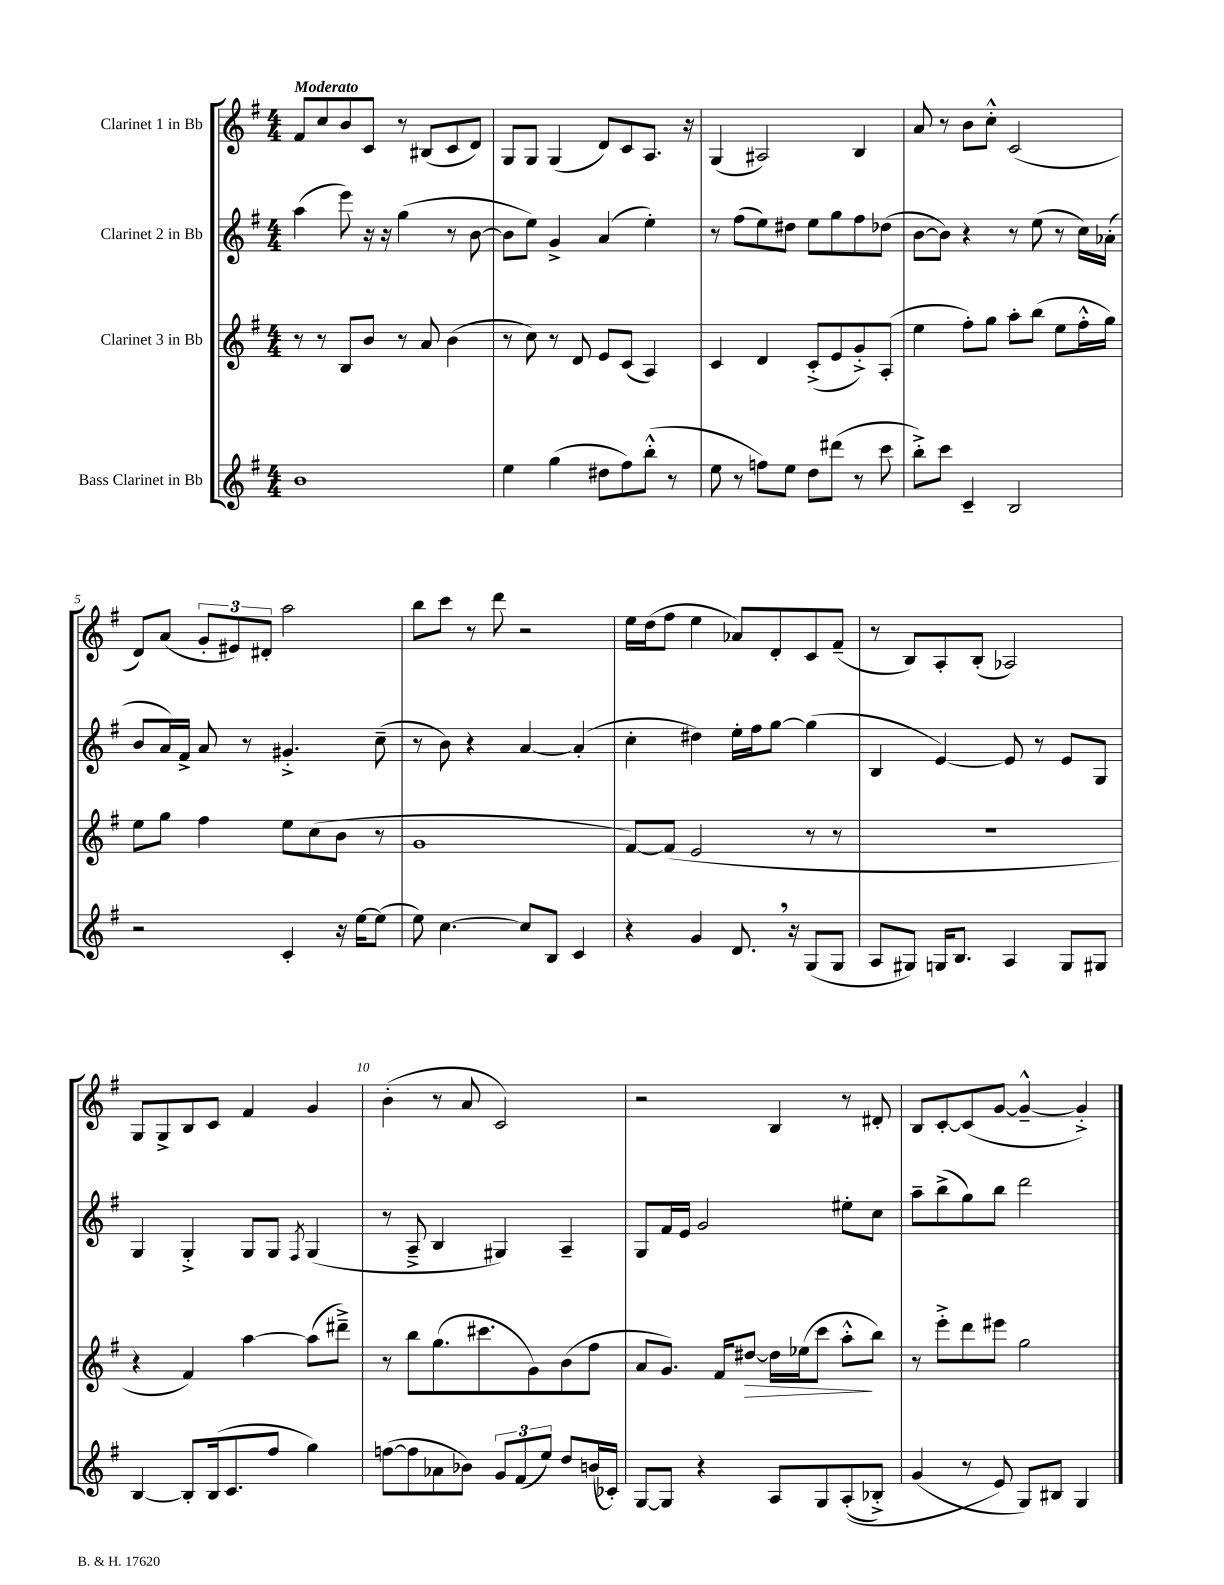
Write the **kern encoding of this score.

**kern	**kern	**kern	**kern
*staff4	*staff3	*staff2	*staff1
*clefG2	*clefG2	*clefG2	*clefG2
*k[f#]	*k[f#]	*k[f#]	*k[f#]
*M4/4	*M4/4	*M4/4	*M4/4
1b	8r	(4aa	8f#
.	8r	.	8cc
.	8B	8eee)	8b
.	8b	16r	8c
.	.	16r	.
.	8r	(4gg	8r
.	8a	.	(8B#
.	(4b	8r	8c
.	.	[8b	8d)
=	=	=	=
4ee	8r	8b]	8G
.	8cc)	8ee)	8G
(4gg	8r	4g^	(4G
.	8d	.	.
8dd#	8e	(4a	8d)
8ff#)	(8c	.	8c
(8bb'^^	4A)	4ee')	8.A
8r	.	.	.
.	.	.	16r
=	=	=	=
8ee	4c	8r	(4G
8r	.	(8ff#	.
8ff)	4d	8ee)	2A#)
8ee	.	8dd#	.
8dd	(8c'^	8ee	.
(8ddd#	8e	8gg	.
8r	8g'^)	8ff#	4B
8ccc	(8A'	(8dd-	.
=	=	=	=
8bb'^)	4ee	[8b	8a
8ccc	.	8b])	8r
4c~	8ff#')	4r	8b
.	8gg	.	8cc'^^
2B	8aa'	8r	(2c
.	(8bb	(8ee	.
.	8ee	8r	.
.	16ff#'^^	16cc)	.
.	16gg)	(16a-'	.
=	=	=	=
2r	8ee	8b	8d)
.	8gg	16a)	(8a
.	.	16f#^	.
.	4ff#	8a	12g'
.	.	.	12e#)
.	.	8r	.
.	.	.	12d#'
4c'	8ee	4.g#'^	2aa
.	(8cc	.	.
16r	8b	.	.
[16ee	.	.	.
(8ee]	8r	(8cc~	.
=	=	=	=
8ee)	1g	8r	8bb
[4.cc	.	8b)	8ccc
.	.	4r	8r
.	.	.	8ddd
8cc]	.	[4a	2r
8B	.	.	.
4c	.	(4a']	.
=	=	=	=
4r	[8f#)	4cc'	16ee
.	.	.	(16dd
.	(8f#]	.	8ff#
4g	2e	4dd#)	4ee
8.d	.	16ee'	8a-)
.	.	16ff#	.
.	.	[8gg	8d'
16r	.	.	.
(8G	8r	(4gg]	8c
8G	8r	.	(8f#~
=	=	=	=
8A	1r	4B	8r
8G#)	.	.	8B)
16G	.	[4e)	8A'
8.B	.	.	.
.	.	.	(8B'
4A	.	8e]	2A-)
.	.	8r	.
8G	.	8e	.
8G#	.	8G	.
=	=	=	=
[4B	4r	4G	8G
.	.	.	8G^
8B']	4f#)	4G'^	8B
(16B	.	.	8c
8.c	.	.	.
.	[4aa	8G	4f#
8ff#	.	8G	.
.	.	8qF#	.
4gg)	(8aa]	(4G	4g
.	8ddd#~^)	.	.
=	=	=	=
([8ff	8r	8r	(4b'
8ff]	8bb	8A~^	.
8a-	(8.gg	4B	8r
8b-)	.	.	8a
.	8.ccc#	.	.
12g	.	4G#)	2c)
(12f#	.	.	.
.	8g)	.	.
12ee)	.	.	.
8dd	(8b	4A~	.
(16b	8ff#	.	.
16c-')	.	.	.
=	=	=	=
[8G	8a	8G	2r
8G]	8.g)	16f#	.
.	.	16e	.
4r	.	2g	.
.	16f#	.	.
.	[8dd#	.	.
8A	16dd#]	.	4B
.	(16ee-	.	.
8G	8ccc	.	.
&((8A'	8aa'^^	8ee#'	8r
8B-'^)	8bb)	8cc	8d#'
=	=	=	=
(4g	8r	8aa~	8B
.	8eee'^	(8bb^	[8c'
8r	8ddd	8gg)	(8c]
8e&)	8eee#	8bb	[8g
8G)	2gg	2ddd	4g~^^_
8B#	.	.	.
4G	.	.	4g'^])
==	==	==	==
*-	*-	*-	*-
